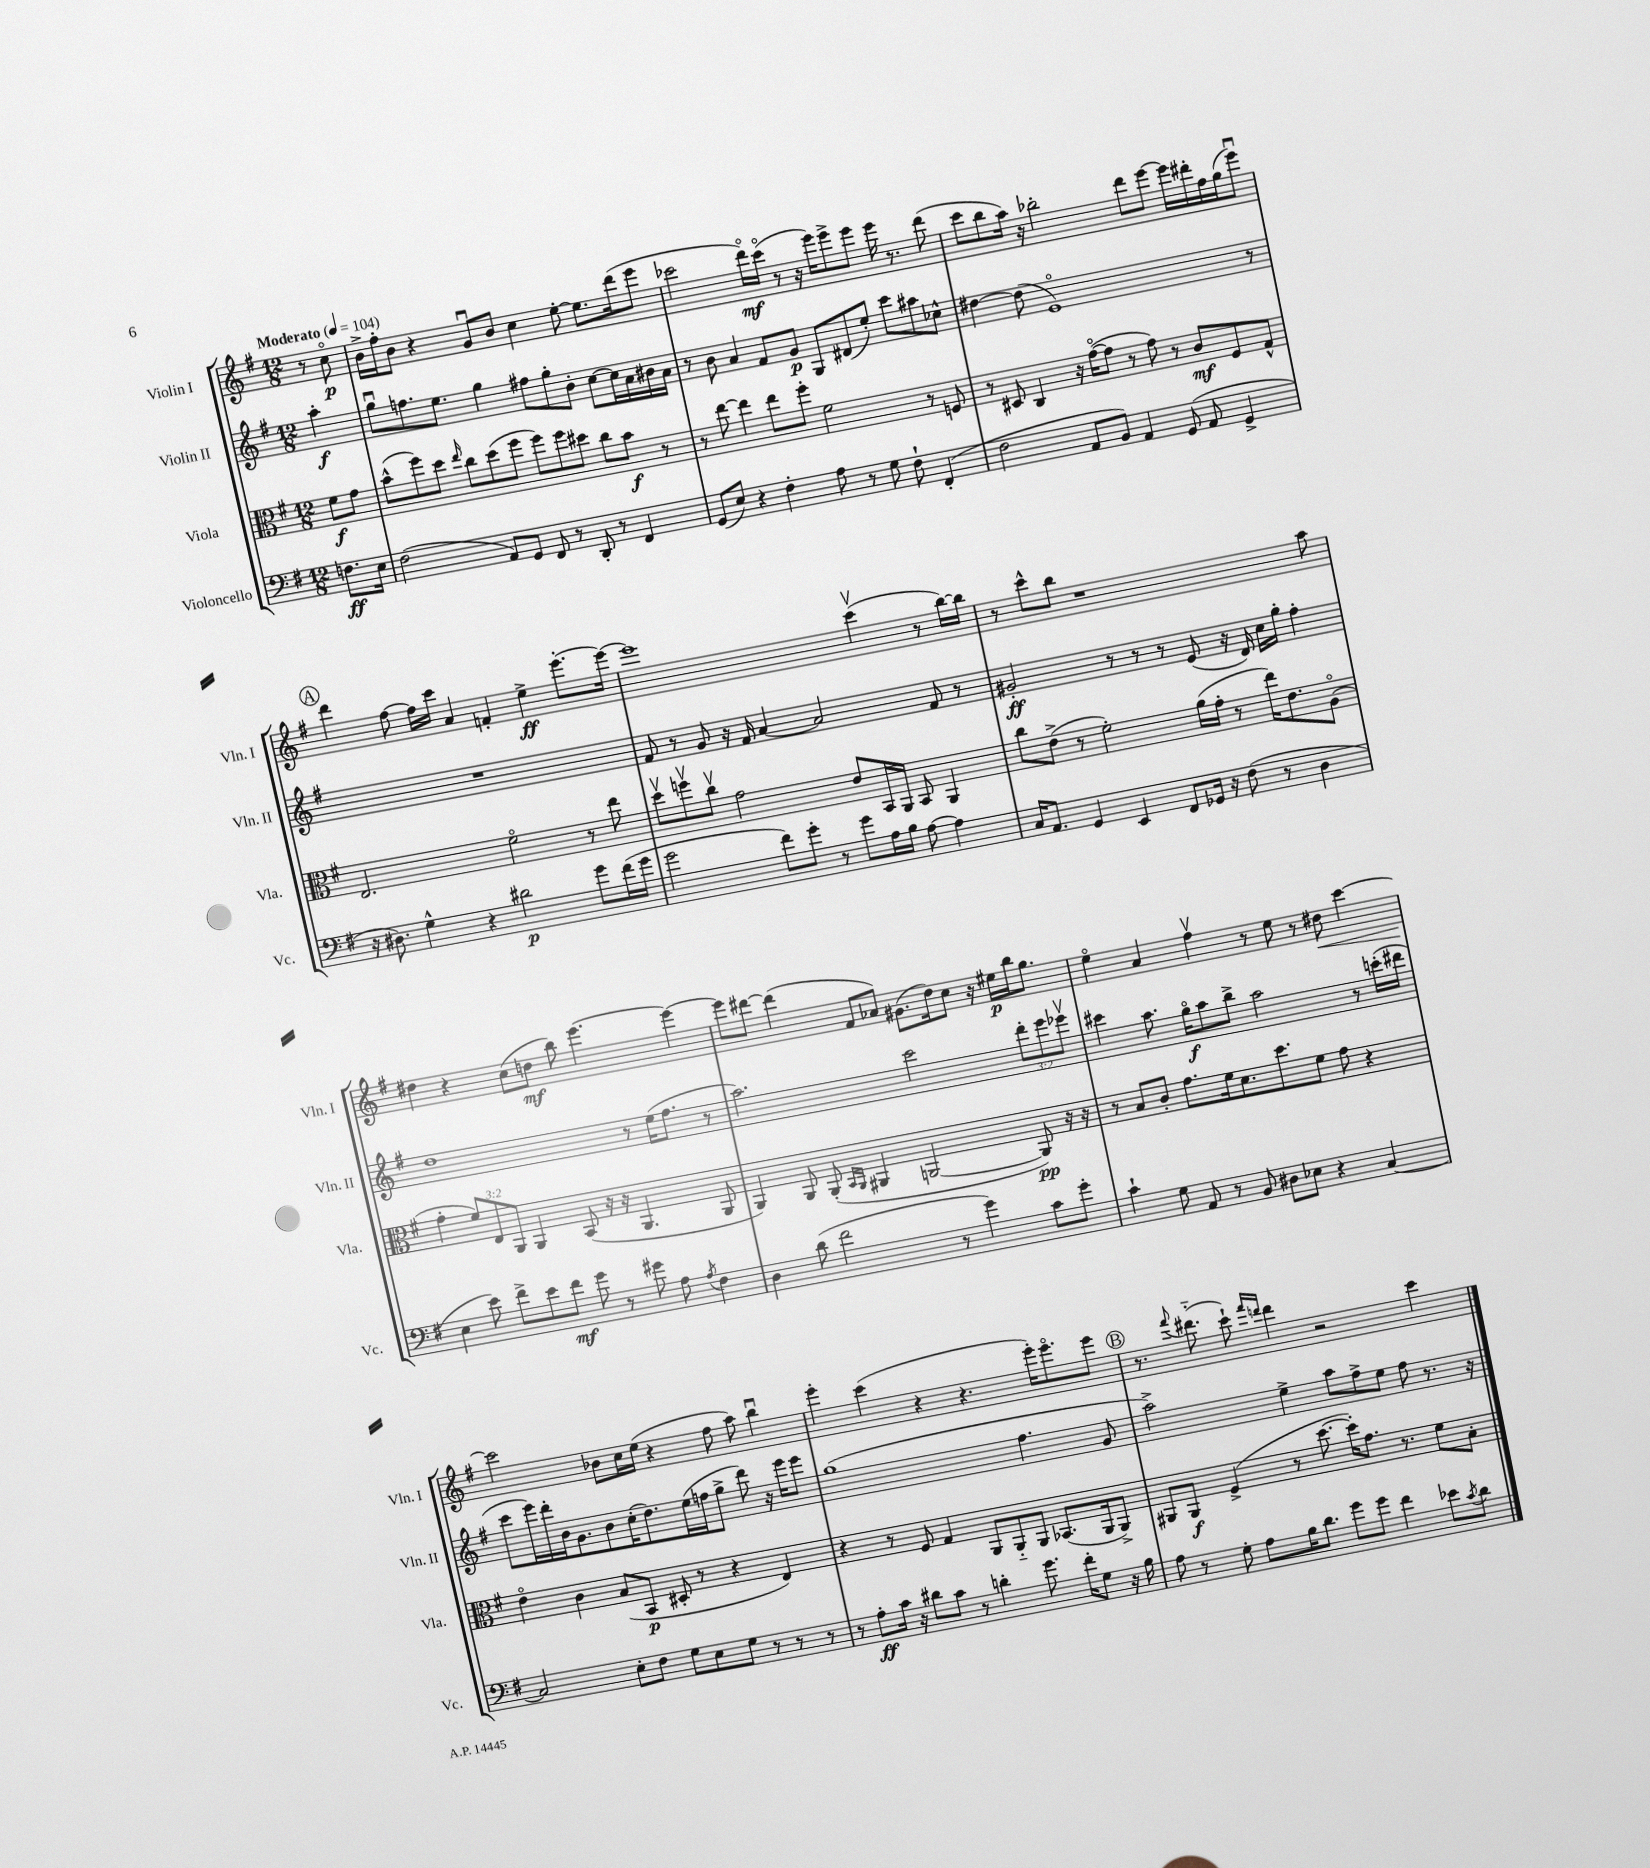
<<
\new StaffGroup <<
\new Staff = "s0" \with { instrumentName = "Violin I" shortInstrumentName = "Vln. I" } {
    \clef treble \key g \major \numericTimeSignature \time 12/8 \partial 4 \tempo "Moderato" 4 = 104
    r8 c''8\flageolet\p |
    b'16-> fis''16-. b'8 r4 g'8\downbow b'8 c''4 e''8~-. e''8. d'''16( e'''8 |
    ces'''2 d'''16\flageolet\mf) ces'''16\flageolet( r8 r16 e'''16) e'''8-> e'''8 e'''16 r8. d'''8( |
    c'''8 b''8 a''16) r16 bes''2-. d'''8 e'''8~ e'''16 dis'''16-. fis''16 g''16( e'''8\downbow) |
    \mark \markup { \circle "A" } d'''4 fis''8~ fis''16 c'''16 a'4 f'4-. e''4->\ff e'''8.~-. e'''16~ |
    e'''1 c'''4\upbow( r8 b''16~) b''16 |
    r8 c'''8-^ b''8 r1 a''8 |
    dis''4 r4 c''8( d''8\mf b''8) e'''4.~ e'''4~ |
    e'''8 dis'''8~ dis'''4( fis'8 aes'8) gis'8.( d''16) c''8 r16 eis''16\p b''16 g''8. |
    e''4\flageolet a'4 fis''4\upbow r8 e''8 r8 dis''8\< c'''4~ |
    c'''2\! bes'8 c''16 e''16( r4 fis''8 a''8) b''4\downbow |
    e'''4-. c'''4( r4 r4. e'''16-.) e'''8.\flageolet e'''8 |
    \mark \markup { \circle "B" } r8. \appoggiatura { fis'''8 } dis'''8.-_( c'''8-!) \grace { fis'''16 d'''16 } d'''4 r2 c'''4 \bar "|." |
}
\new Staff = "s1" \with { instrumentName = "Violin II" shortInstrumentName = "Vln. II" } {
    \clef treble \key g \major \numericTimeSignature \time 12/8 \override Staff.TupletNumber.text = #tuplet-number::calc-fraction-text \partial 4
    a''4-.\f |
    g''8\downbow f''8. e''8. g''4 fis''8 g''8-. b'8-. c''8~ c''16 a'16 bis'16 a'16 |
    r8 b'8 a'4 fis'8 g'8\p g8 dis'8( e''8-.) c'''8 ais''8 ces''8-^ |
    dis''4~ dis''8( e'1\flageolet) r8 |
    \mark \markup { \circle "A" } R1. |
    fis'8 r8 g'8 r16 fis'16 a'4~ a'2 fis'8 r8 |
    gis'2-.\ff r8 r8 r8 e'8( r16 d'16) c''16 g''16-. fis''4-. |
    d''1 r8 e''16( fis''8. r8 |
    a''2.) c'''2 \tuplet 3/2 { d'''8-. e'''8 ees'''8\upbow } |
    cis'''4 a''8. g''16\flageolet\f a''8 b''8-> a''2 r8 c'''16-.( dis'''16 |
    c'''8 e'''16) d'''16-. b'16 g'8. b'8 c''16-.( d''8.) e''16( f''16 g''8-> d'''8) r16 e'''16 e'''8 |
    g''1( fis''4. g'8 |
    \mark \markup { \circle "B" } a''2->) e''4-> a''8 fis''8-> e''8 fis''8 r8. r16 \bar "|." |
}
\new Staff = "s2" \with { instrumentName = "Viola" shortInstrumentName = "Vla." } {
    \clef alto \key g \major \numericTimeSignature \time 12/8 \override Staff.TupletNumber.text = #tuplet-number::calc-fraction-text \partial 4
    fis'8\f g'8 |
    b'8-^( fis''8) d''8 \grace { e''16 } c''8 d''8( fis''8 fis''8) fis''8 dis''8 c''8 b'8\f r8 |
    r8 e''8~ e''4 e''8 fis''8-. fis'2 r8 f8 |
    r8 dis8 c4 r16 g'16~\flageolet( g'8 r8 g'8) r8 c'8\mf fis8 g8-^ |
    \mark \markup { \circle "A" } e2. fis'2\flageolet r8 e''8 |
    d''8\upbow f''8\upbow c''8\upbow g'2 e'8 b,16 a,16 b,8 a,4 |
    c''8 e'8->( r8 fis'2-.) a'16( g'16-. r8 e''16) e'8. a8\flageolet( |
    g'4-. \tuplet 3/2 { fis'8) e8 a,8 } a,4 b,8( r16 r16 a,4. a,8 |
    a,4) a,8 a,8-.( \grace { b,16 a,16 } ais,4 a,2~ a,8\pp) r16 r16 |
    r8 b8 c'8-. g'8. fis'16 d'8. d''8. fis'8 g'8 r4 |
    e'4\flageolet c'4 b8( b,8\p dis8-. r8 r4 e4) |
    r4 r8 fis8 g4 a,8 a,8-_ a,8 bes,8.( a,16 a,8->) |
    \mark \markup { \circle "B" } ais,8 ais,8\f fis4->( r8 d''8.~ d''16-.) g'8. r8. fis'8 b8-. \bar "|." |
}
\new Staff = "s3" \with { instrumentName = "Violoncello" shortInstrumentName = "Vc." } {
    \clef bass \key g \major \numericTimeSignature \time 12/8 \partial 4
    f8.\ff e16 |
    fis2( a,8) g,8 fis,8 r8 d,8-. r8 fis,4 |
    g,8( e8) r4 fis4-. a8 r8 g8 fis8-! fis,4-.( |
    fis2 a,8 b,8) a,4 g,8( a,8 g,4-> |
    \mark \markup { \circle "A" } r16 dis8.) g4-^ r4 dis'2\p g'8 fis'16( g'16 |
    g'2 fis'8) g'8-. r8 g'8 a16 b16 a8~ a4 |
    c16 a,8. g,4 e,4 fis,8 ges,16 r16 fis8( r8 d4 |
    e4 e'8) fis'8-> e'8 fis'8\mf g'8 r8 gis'8 a8 \acciaccatura { a8 } fis4 |
    d4 d'8( fis'2 r8 g'4) c'8 g'8-. |
    c'4-! g8 a,8 r8 b,8 dis8 ees8 r4 c4~ |
    c2 e8-. fis8 g8 e8 g8 r8 r8 r8 |
    r8 a8-.\ff c'16 r16 dis'8 c'8 r8 d'4-. g'8. fis'16-. g8 r16 b16 |
    \mark \markup { \circle "B" } a8 r8 g8-. a8 b16 d'8. g'8 g'8 fis'4 ees'8 \acciaccatura { c'8 } d'8 \bar "|." |
}
>>
>>
\layout { \context { \Score \remove "Bar_number_engraver" } }
